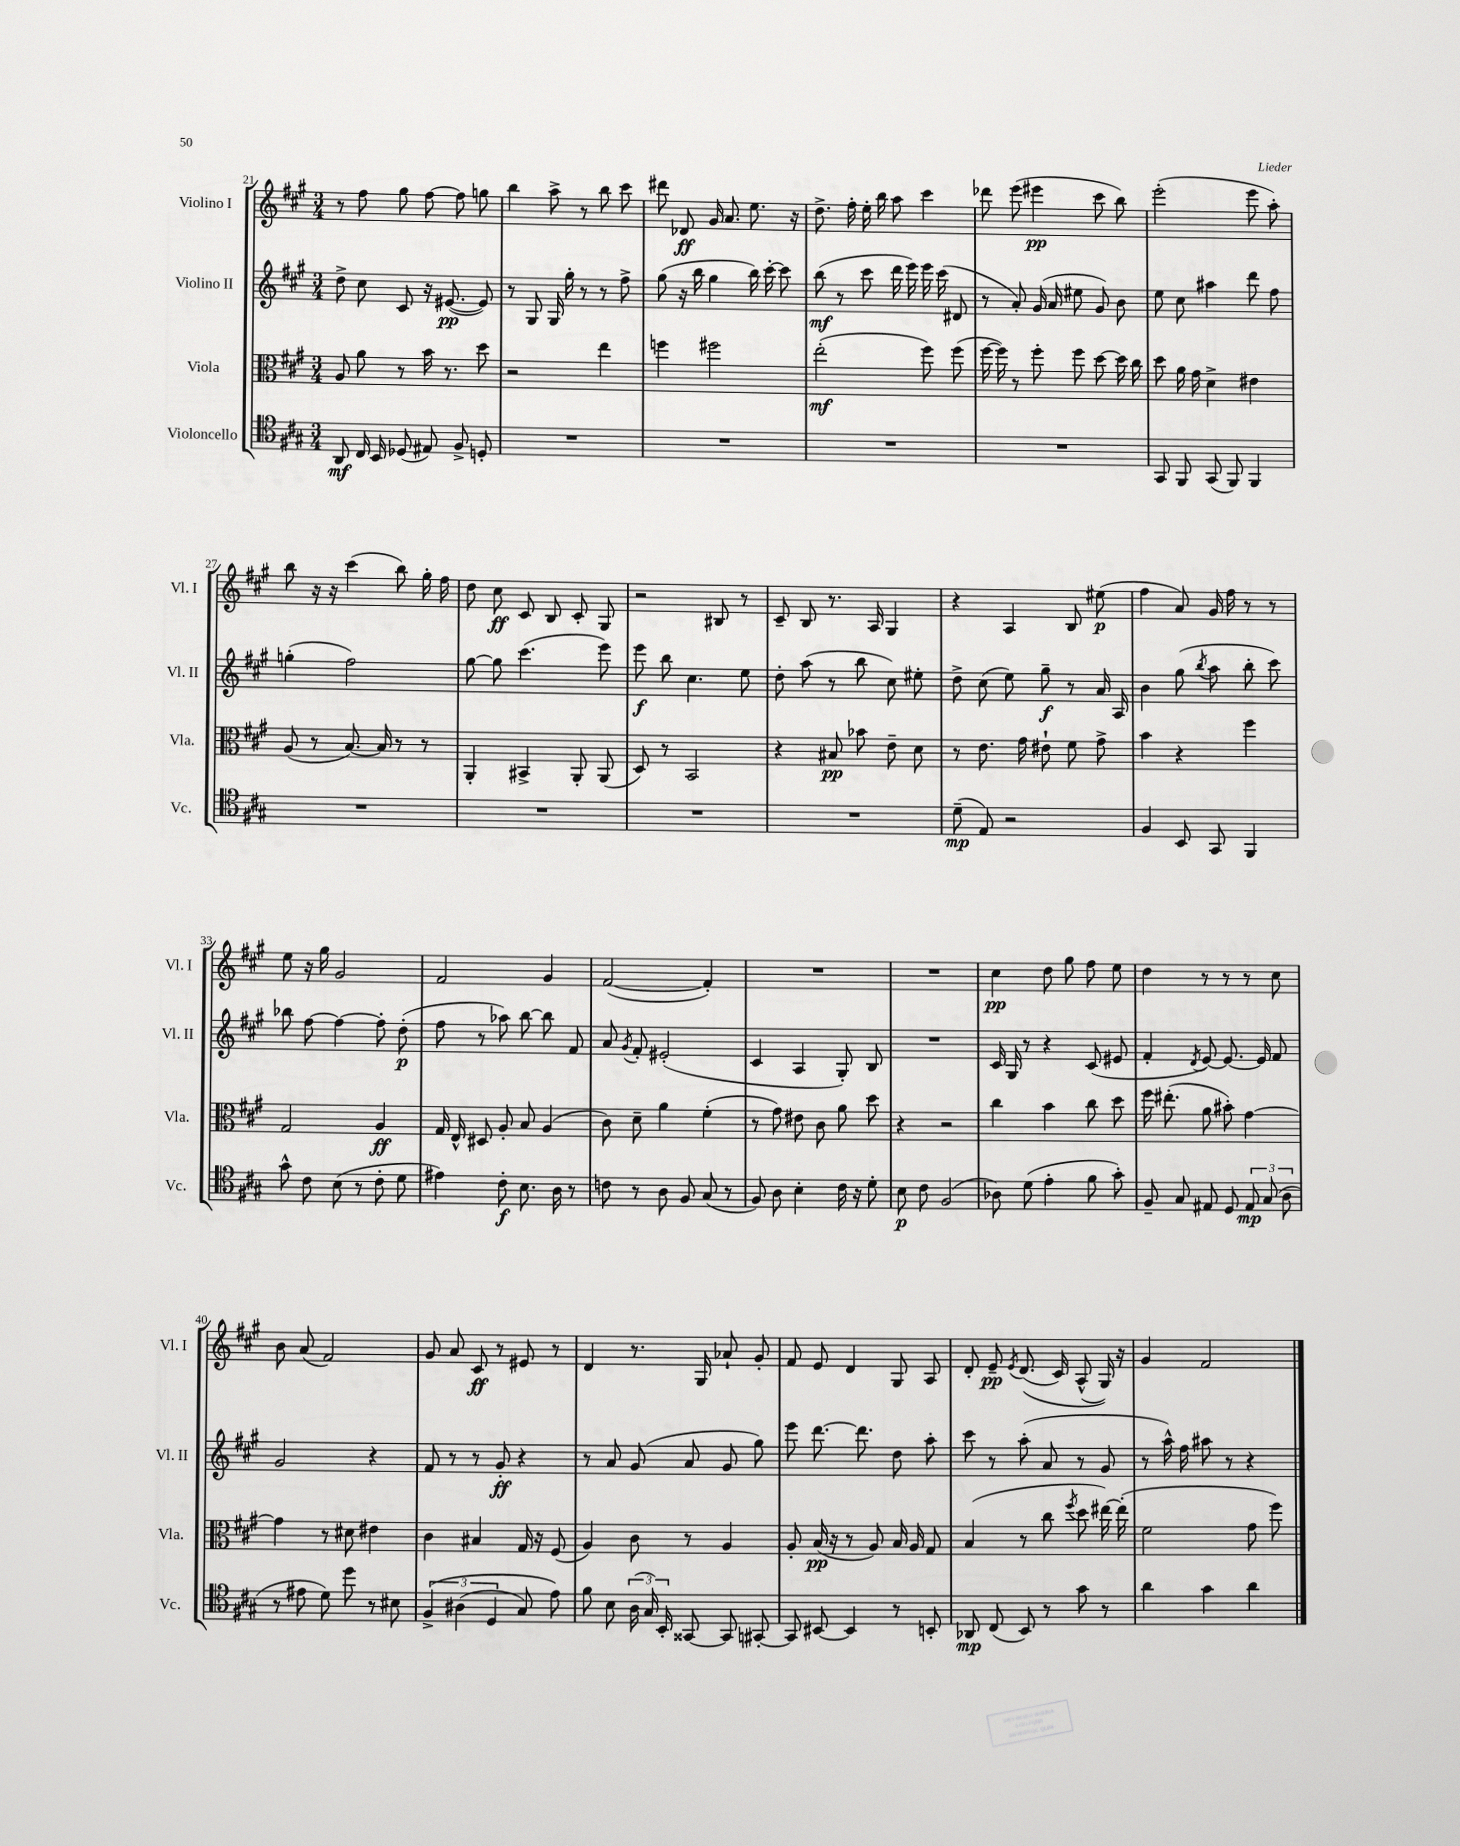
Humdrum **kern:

**kern	**kern	**kern	**kern
*staff4	*staff3	*staff2	*staff1
*clefC4	*clefC3	*clefG2	*clefG2
*k[f#c#g#]	*k[f#c#g#]	*k[f#c#g#]	*k[f#c#g#]
*M3/4	*M3/4	*M3/4	*M3/4
8AA/	8A/	8dd^\	8r
16C#/	8a\	8cc#\	8ff#\
16BB/	.	.	.
(8D-/	8r	8c#/	8gg#\
8E#/)	16b\	16r	[8ff#\
.	8.r	([8.e#/	.
8F#^/	.	.	8ff#\]
8D'/	8dd\	8e#/])	8gg\
=	=	=	=
2.r	2r	8r	4bb\
.	.	8G#/	.
.	.	16G#/	8aa^\
.	.	16gg#'\	.
.	.	8r	8r
.	4ee\	8r	8bb\
.	.	8ff#^\	8ccc#\
=	=	=	=
2.r	4ff\	(8gg#\	8ddd#\
.	.	16r	8d-/
.	.	16bb\	.
.	2ff#\	4gg#\	16g#/
.	.	.	8.a/
.	.	16bb\)	8.ee\
.	.	[16ccc#'\	.
.	.	8ccc#\]	.
.	.	.	16r
=	=	=	=
2.r	(2ee'\	(8bb\	8.dd^\
.	.	8r	.
.	.	.	16ff#'\
.	.	8ccc#\	16ee'\
.	.	.	16bb\
.	.	16ddd\	8aa\
.	.	16eee\)	.
.	8ff#\)	16eee\	4ccc#\
.	.	(16ccc#\	.
.	(8ff#\	8d#/	.
=	=	=	=
2.r	[16ff#\	8r	8ddd-\
.	16ff#\])	.	.
.	8r	8a'/)	(8eee\
.	8ff#'\	(16g#/	4eee#\
.	.	16a/	.
.	8ff#\	8ee#\	.
.	[8dd\	8g#/)	8ccc#\
.	16dd\]	8b\	8bb\)
.	16cc#\	.	.
=	=	=	=
8GG#/	8dd\	8ee\	(2eee'\
8FF#/	16a\	8cc#\	.
.	16g#\	.	.
(8GG#/	4d^\	4aa#\	.
8FF#/)	.	.	.
4FF#/	4e#\	8ddd\	8eee\
.	.	8ff#\	8aa'\)
=	=	=	=
2.r	(8A/	(4gg'\	8bb\
.	8r	.	16r
.	.	.	16r
.	[8.B/)	2ff#\)	(4ccc#\
.	16B/]	.	.
.	8r	.	8bb\)
.	8r	.	16gg#'\
.	.	.	16ff#\
=	=	=	=
2.r	4AA'/	[8gg#\	8dd\
.	.	8gg#\]	8cc#\
.	4BB#^/	(4.ccc#\	8c#/
.	.	.	8B/
.	8AA'/	.	8c#'/
.	(8AA/	8eee\)	8G#/
=	=	=	=
2.r	8D/)	8eee\	2r
.	8r	8bb\	.
.	2BB/	4.cc#\	.
.	.	.	8B#/
.	.	8ee\	8r
=	=	=	=
2.r	4r	8dd'\	8c#~/
.	.	(8aa\	8B/
.	8B#/	8r	8.r
.	8b-\	8bb\	.
.	.	.	16A/
.	8e~\	8cc#\)	4G#/
.	8d\	8ee#'\	.
=	=	=	=
(8d~\	8r	8dd^\	4r
8E/)	8.e\	(8cc#\	.
2r	.	8ee\)	4A/
.	16g#\	.	.
.	8e#`\	8gg#~\	.
.	8f#\	8r	8B/
.	8g#^\	16a/	(8ee#\
.	.	16A/	.
=	=	=	=
4F#/	4b\	4b\	4ff#\
8BB/	4r	(8gg#\	8a/)
.	.	8qbb/	.
8GG#/	.	8aa\	16g#/
.	.	.	16ff#\
4FF#/	4ff#\	8bb'\	8r
.	.	8ccc#\)	8r
=	=	=	=
8g#^^\	2G#/	8bb-\	8ee\
8c#\	.	[8ff#\	16r
.	.	.	16gg#\
(8B\	.	4ff#\_	2g#/
8r	.	.	.
8c#'\	4A/	8ff#'\]	.
8d\	.	(8dd'\	.
=	=	=	=
4e#\)	16G#/	8ff#\	2f#/
.	16E^^/	.	.
.	8D#/	8r	.
8c#'\	8A'/	8aa-\)	.
8.B\	8B/	[8bb\	.
.	(4A/	8bb\]	4g#/
16A\	.	.	.
8r	.	8f#/	.
=	=	=	=
8c\	8c#\)	8a/	([2f#/
.	.	8qg#/	.
8r	8d~\	8f#'/	.
8A\	4a\	(2e#'/	.
8F#/	.	.	.
(8G#/	(4f#'\	.	4f#'/])
8r	.	.	.
=	=	=	=
8F#/)	8r	4c#/	2.r
8A\	8g#\)	.	.
4B'\	8e#\	4A/	.
.	8c#\	.	.
16c#\	8a\	8G#'/)	.
16r	.	.	.
8d'\	8dd\	8B/	.
=	=	=	=
8B\	4r	2.r	2.r
8c#\	.	.	.
(2F#/	2r	.	.
=	=	=	=
8A-\)	4cc#\	16c#/	4cc#\
.	.	16G#/	.
(8d\	.	8r	.
4e'\	4b\	4r	8dd\
.	.	.	8gg#\
8f#\	8cc#\	(8c#/	8ff#\
8g#'\)	8dd\	8e#/	8ee\
=	=	=	=
8F#~/	16ff#\	4f#'/	4dd\
.	(8.ee#'\	.	.
8G#/	.	.	.
.	.	8qd/	.
8E#/	8a\	[8e/)	8r
8D/	8b#'\)	8.e/_	8r
12E#/	[4g#\	.	8r
.	.	16e/]	.
(12G#/	.	.	.
.	.	8f#/	8cc#\
12A\	.	.	.
=	=	=	=
8r	4g#\]	2g#/	8b\
8e#\	.	.	(8a/
8d\)	8r	.	2f#/)
8dd\	8d#\	.	.
8r	4e#\	4r	.
8B#\	.	.	.
=	=	=	=
&(6F#^/	4c#\	8f#/	8g#/
.	.	8r	8a/
(6A#\	.	.	.
.	4B#/	8r	8c#/
6D/	.	.	.
.	.	8g#'/	8r
8G#/)	16G#/	4r	8e#/
.	16r	.	.
8e\&)	(8F#/	.	8r
=	=	=	=
8f#\	4A/)	8r	4d/
8B\	.	8a/	.
(24A\	8c#\	(8g#/	8.r
24G#/)	.	.	.
24BB'/	.	.	.
[8GG##/	8r	8a/	.
.	.	.	16G#/
8GG##/]	4A/	8g#/	8a-`/
[8GG#'/	.	8gg#\)	8g#'/
=	=	=	=
8GG#/]	8A'/	8eee\	8f#/
[8BB#/	(16B/	[8.ddd\	8e/
.	16r	.	.
4BB#/]	8r	.	4d/
.	.	8.ddd\]	.
.	8A/)	.	.
8r	16B/	8dd\	8G#/
.	16A/	.	.
8BB'/	8G#/	8aa'\	8A/
=	=	=	=
8AA-/	(4B/	8ccc#\	8d'/
(8C#/	.	8r	8e~/
.	.	.	8qe/
8BB/)	8r	(8aa'\	&((8.d/
8r	8cc#\	8a/	.
.	.	.	16c#/)
.	8qff#/	.	.
8g#\	8dd\	8r	(8A^^/
8r	[16ee#\)	8g#/	16G#/)&)
.	(16ee#'\]	.	16r
=	=	=	=
4a\	2f#\	8r	4g#/
.	.	16aa^^\)	.
.	.	16ff#\	.
4g#\	.	8aa#\	2f#/
.	.	8r	.
4a\	8g#\	4r	.
.	8ff#\)	.	.
==	==	==	==
*-	*-	*-	*-
